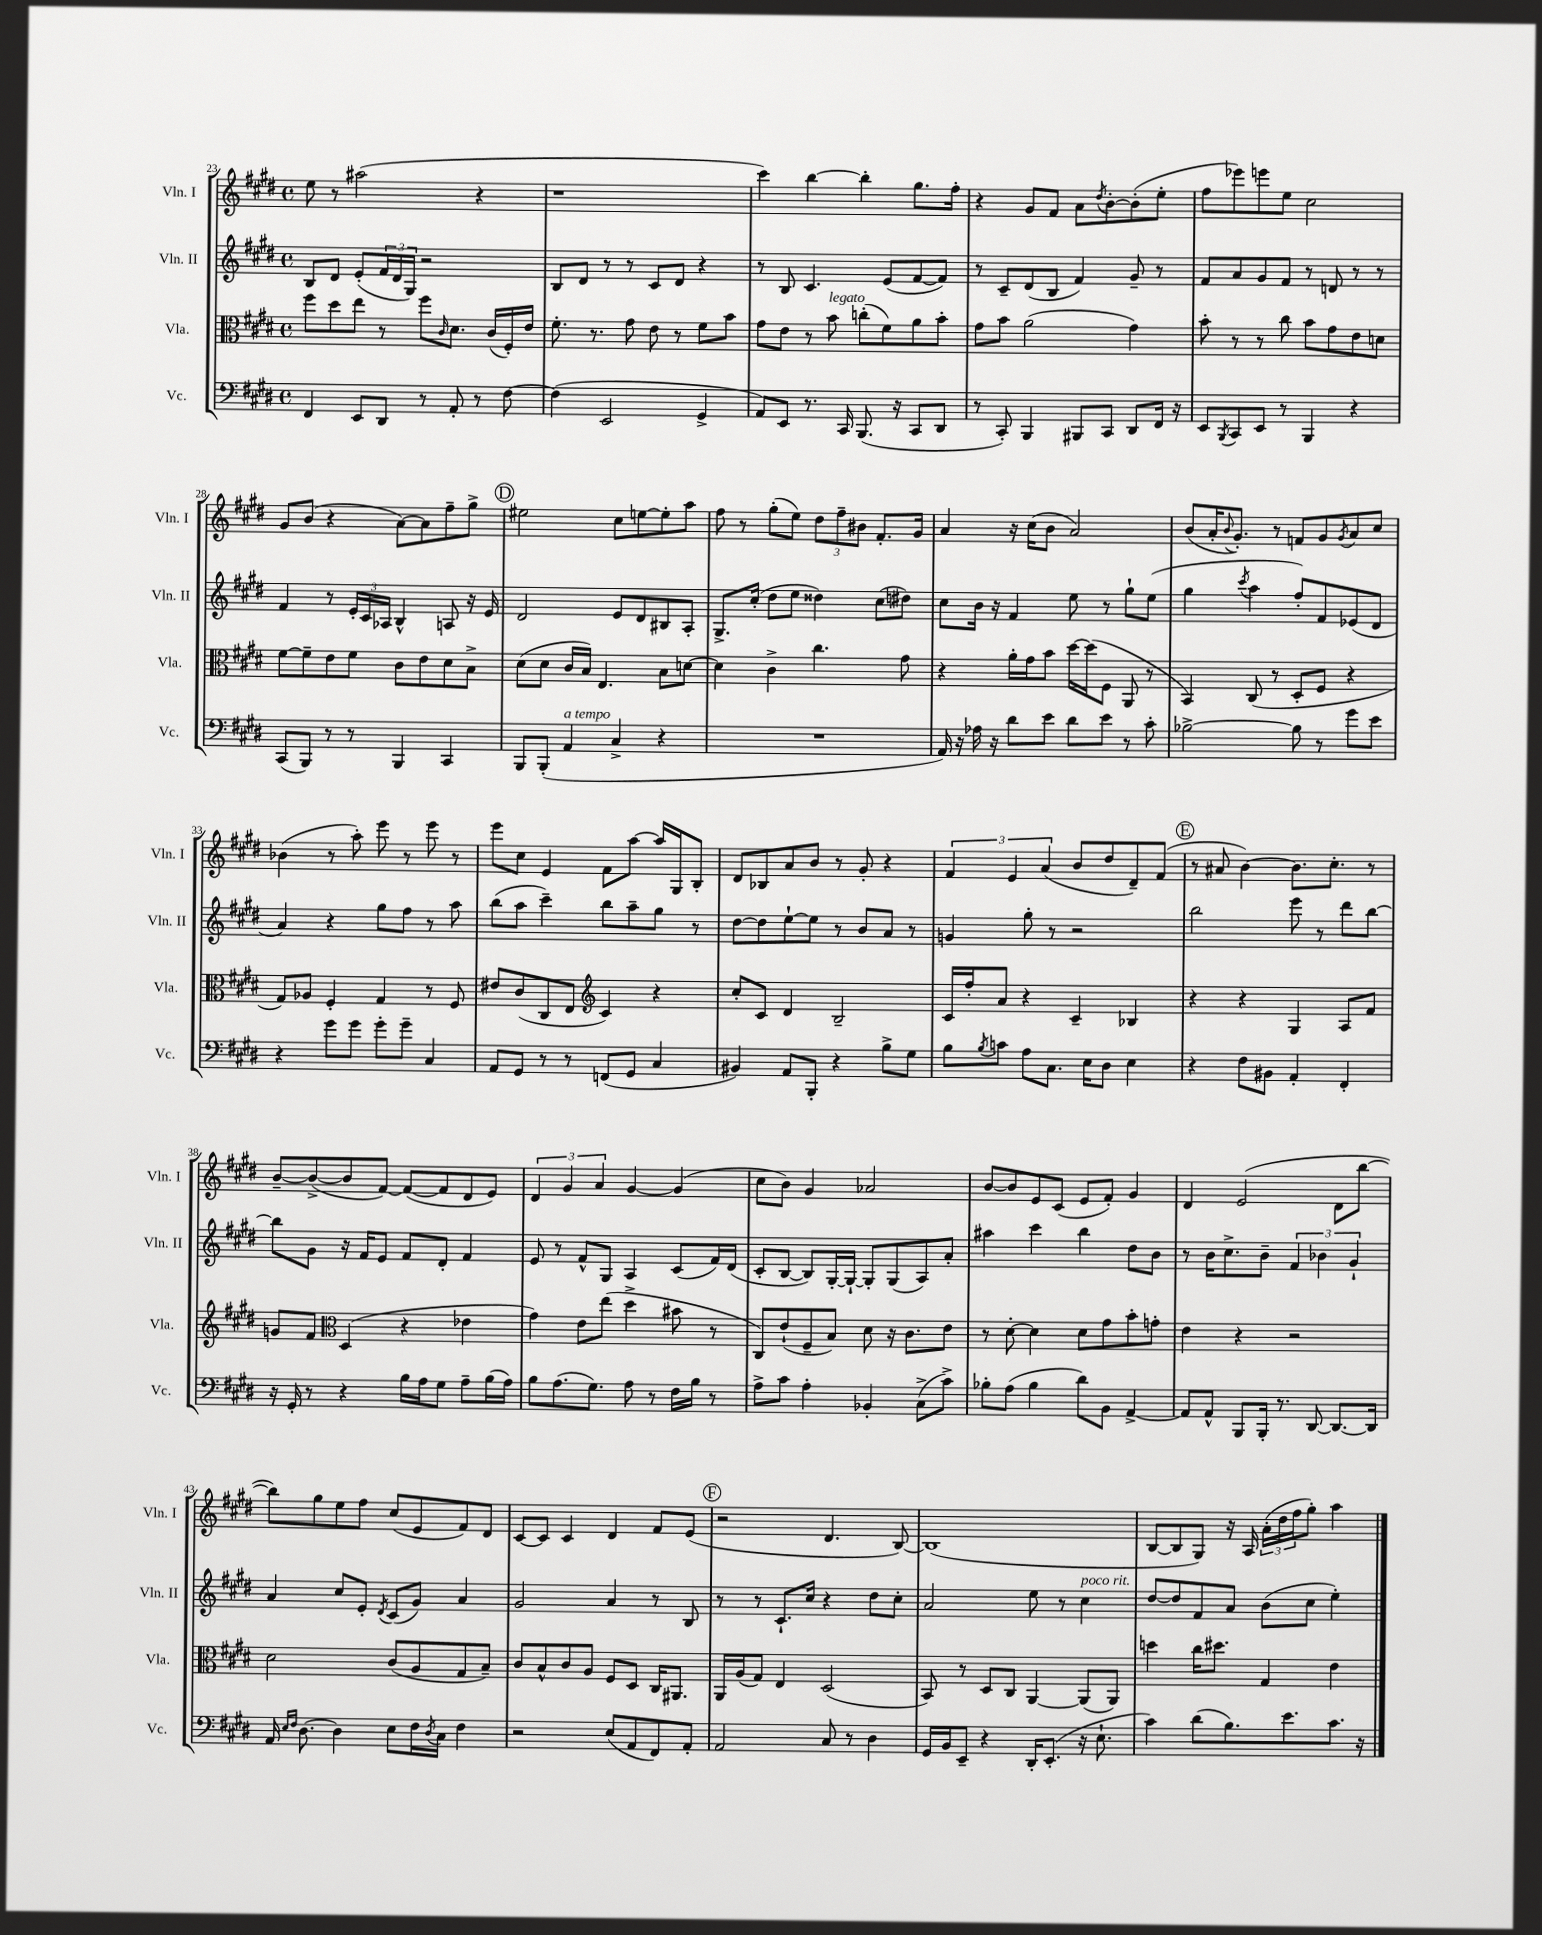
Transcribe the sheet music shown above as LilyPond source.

<<
\new StaffGroup <<
\new Staff = "s0" \with { instrumentName = "Vln. I" shortInstrumentName = "Vln. I" } {
    \clef treble \key e \major \defaultTimeSignature \time 4/4
    e''8 r8 ais''2( r4 |
    r1 |
    cis'''4) b''4~ b''4-. gis''8. fis''16-. |
    r4 gis'8 fis'8 a'8 \acciaccatura { dis''8 } b'8~-. b'8-.( e''8-. |
    fis''8 ees'''8) e'''8 e''8 cis''2 |
    gis'8 b'8( r4 a'8~) a'8 fis''8-- gis''8-> |
    \mark \markup { \circle "D" } eis''2 cis''8 e''8~ e''8-. a''8 |
    fis''8 r8 gis''8-.( e''8) \tuplet 3/2 { dis''8 fis''8-- bis'8 } fis'8.-. gis'16 |
    a'4 r16 cis''16( b'8 a'2) |
    b'8( a'16-. \appoggiatura { b'8 } gis'8.-.) r8 f'8 gis'8 \acciaccatura { gis'8 } a'8 cis''8 |
    bes'4( r8 a''8-.) e'''8 r8 e'''8 r8 |
    e'''8 cis''8 e'4 fis'8 a''8~ a''16 gis16 b8-. |
    dis'8 bes8 a'8 b'8 r8 gis'8-. r4 |
    \tuplet 3/2 { fis'4 e'4 a'4( } b'8 dis''8 dis'8--) fis'8( |
    \mark \markup { \circle "E" } r8 ais'8 b'4~) b'8. cis''8.-. r8 |
    b'8~-- b'8~->( b'8 fis'8~) fis'8~( fis'8 dis'8 e'8) |
    \tuplet 3/2 { dis'4 gis'4 a'4 } gis'4~ gis'4( |
    cis''8 b'8) gis'4 aes'2 |
    b'8~ b'8 e'8 cis'8( e'8 fis'8-.) gis'4 |
    dis'4 e'2( dis'8 b''8~ |
    b''8) gis''8 e''8 fis''8 cis''8( e'8 fis'8) dis'8 |
    cis'8~ cis'8 cis'4 dis'4 fis'8 e'8( |
    \mark \markup { \circle "F" } r2 dis'4. b8~) |
    b1( |
    b8~ b8 gis8) r16 a16 \tuplet 3/2 { a'16-.( dis''16 fis''16 } gis''8-.) a''4 \bar "|." |
}
\new Staff = "s1" \with { instrumentName = "Vln. II" shortInstrumentName = "Vln. II" } {
    \clef treble \key e \major \defaultTimeSignature \time 4/4
    b8 dis'8 e'8-.( \tuplet 3/2 { fis'16 dis'16 gis16) } r2 |
    b8 dis'8 r8 r8 cis'8 dis'8 r4 |
    r8 b8 cis'4. e'8( fis'8~ fis'8) |
    r8 cis'8-- dis'8( b8 fis'4) gis'8-- r8 |
    fis'8 a'8 gis'8 fis'8 r8 d'8 r8 r8 |
    fis'4 r8 \tuplet 3/2 { e'16-. cis'16 aes16 } b4-^ a8 r16 e'16 |
    \mark \markup { \circle "D" } dis'2 e'8 dis'8 bis8 a8-. |
    gis8.-> cis''16-.( dis''8 e''8 disis''4) cis''8( dis''8) |
    cis''8 b'16 r16 fis'4 e''8 r8 gis''8-! e''8( |
    gis''4 \acciaccatura { cis'''8 } a''4 fis''8-.) fis'8 ees'8( dis'8 |
    a'4) r4 gis''8 fis''8 r8 a''8 |
    b''8( a''8 cis'''4--) b''8 a''8-- gis''8 r8 |
    dis''8~ dis''8 e''8~-! e''8 r8 b'8 a'8 r8 |
    g'4 gis''8-. r8 r2 |
    \mark \markup { \circle "E" } b''2 e'''8 r8 dis'''8 b''8~ |
    b''8 gis'8 r16 fis'16 e'8 fis'8 dis'8-. fis'4 |
    e'8 r8 fis'8-^ gis8 a4 cis'8( fis'16) dis'16( |
    cis'8-. b8~ b8) gis16~-. gis16~-! gis8-. gis8( a8) a'8-. |
    ais''4 cis'''4 b''4 dis''8 b'8 |
    r8 b'16 cis''8.-> b'8-- \tuplet 3/2 { fis'4 bes'4 gis'4-! } |
    a'4 cis''8 e'8-. \acciaccatura { dis'8 } cis'8( gis'8) a'4 |
    gis'2 a'4 r8 b8 |
    \mark \markup { \circle "F" } r8 r8 cis'8.-! cis''16 r4 dis''8 cis''8-. |
    a'2 e''8 r8 cis''4^\markup { \italic "poco rit." } |
    dis''8~ dis''8 fis'8 a'8 b'8( cis''8 e''4-.) \bar "|." |
}
\new Staff = "s2" \with { instrumentName = "Vla." shortInstrumentName = "Vla." } {
    \clef alto \key e \major \defaultTimeSignature \time 4/4
    fis''8 dis''8 e''8 r8 fis''8 \grace { cis'16 } dis'8. cis'16( fis16-.) e'16 |
    fis'8.-. r8. gis'8 e'8 r8 fis'8 b'8 |
    gis'8 e'8 r8 b'8^\markup { \italic "legato" } c''8-.( fis'8) a'8 b'8-. |
    gis'8 b'8 a'2( gis'4) |
    b'8-. r8 r8 cis''8 b'8 gis'8 e'8 d'8 |
    fis'8~ fis'8-- e'8 fis'8 cis'8 e'8 dis'8 b8-> |
    \mark \markup { \circle "D" } dis'8( dis'8 cis'16 b16) e4. b8 d'8~ |
    d'4 cis'4-> cis''4. gis'8 |
    r4 a'16-. gis'16 b'8 dis''16~ dis''16( fis8 a,8 r8 |
    b,4) cis8( r8 dis8-. fis8 r4 |
    gis8) aes8 fis4-. gis4 r8 fis8 |
    eis'8 cis'8( cis8 e8 \clef treble cis'4) r4 |
    cis''8-. cis'8 dis'4 b2-- |
    cis'16 fis''16-. a'8 r4 cis'4-- bes4 |
    \mark \markup { \circle "E" } r4 r4 gis4 a8 fis'8 |
    g'8 fis'8 \clef alto dis4( r4 ees'4 |
    gis'4) e'8 e''8( dis''4-> bis'8 r8 |
    cis8) e'8-!( fis8-- b8) dis'8 r16 cis'8. e'8 |
    r8 dis'8~-. dis'4 dis'8 gis'8 b'8-. g'8-. |
    e'4 r4 r2 |
    dis'2 cis'8( a8 gis8 b8--) |
    cis'8 b8-^ cis'8 a8 fis8 dis8 cis16 ais,8. |
    \mark \markup { \circle "F" } a,16 a16( gis8) e4 dis2( |
    b,8) r8 dis8 cis8 a,4~ a,8( a,8) |
    d''4 cis''16 dis''8. gis4 e'4 \bar "|." |
}
\new Staff = "s3" \with { instrumentName = "Vc." shortInstrumentName = "Vc." } {
    \clef bass \key e \major \defaultTimeSignature \time 4/4
    fis,4 e,8 dis,8 r8 a,8-. r8 fis8~ |
    fis4( e,2 gis,4-> |
    a,8) e,8 r8. cis,16 b,,8.( r16 cis,8 dis,8 |
    r8 cis,8-.) b,,4 bis,,8 cis,8 dis,8 fis,16 r16 |
    e,8 \acciaccatura { b,,8 } cis,8 e,8 r8 b,,4 r4 |
    cis,8( b,,8) r8 r8 b,,4 cis,4 |
    \mark \markup { \circle "D" } b,,8 b,,8-.( a,4^\markup { \italic "a tempo" } cis4-> r4 |
    R1 |
    a,16) r16 aes16 r16 dis'8 e'8 dis'8 e'8 r8 cis'8-. |
    bes2~-> bes8 r8 gis'8 e'8 |
    r4 gis'8 gis'8 gis'8-. gis'8-- cis4 |
    a,8 gis,8 r8 r8 f,8( gis,8 cis4 |
    bis,4) a,8 b,,8-. r4 b8-> gis8 |
    b8 \acciaccatura { b8 } c'8 a8 cis8. e16 dis8 e4 |
    \mark \markup { \circle "E" } r4 fis8 bis,8 a,4-. fis,4-. |
    r16 gis,16-. r8 r4 b16 a16 gis8 a8-- b16( a16) |
    b8 a8.( gis8.) a8 r8 fis16 b16 r8 |
    a8-> cis'8 a4-. bes,4-. cis8->( cis'8->) |
    bes8-. a8( bes4 dis'8) b,8 a,4~-> |
    a,8 a,8-^ b,,8 b,,16-. r8. dis,8~ dis,8.~ dis,16 |
    a,16 \grace { e16 fis16 } dis8.~ dis4 e8 fis16 \acciaccatura { dis8 } cis16 fis4 |
    r2 e8( a,8 fis,8) a,8-. |
    \mark \markup { \circle "F" } a,2 cis8 r8 dis4 |
    gis,16 b,16 e,8-- r4 dis,16-. e,8.-.( r16 e8.-! |
    cis'4) dis'8( b8.) e'8. cis'8. r16 \bar "|." |
}
>>
>>
\layout { \context { \Score currentBarNumber = #23 } }
